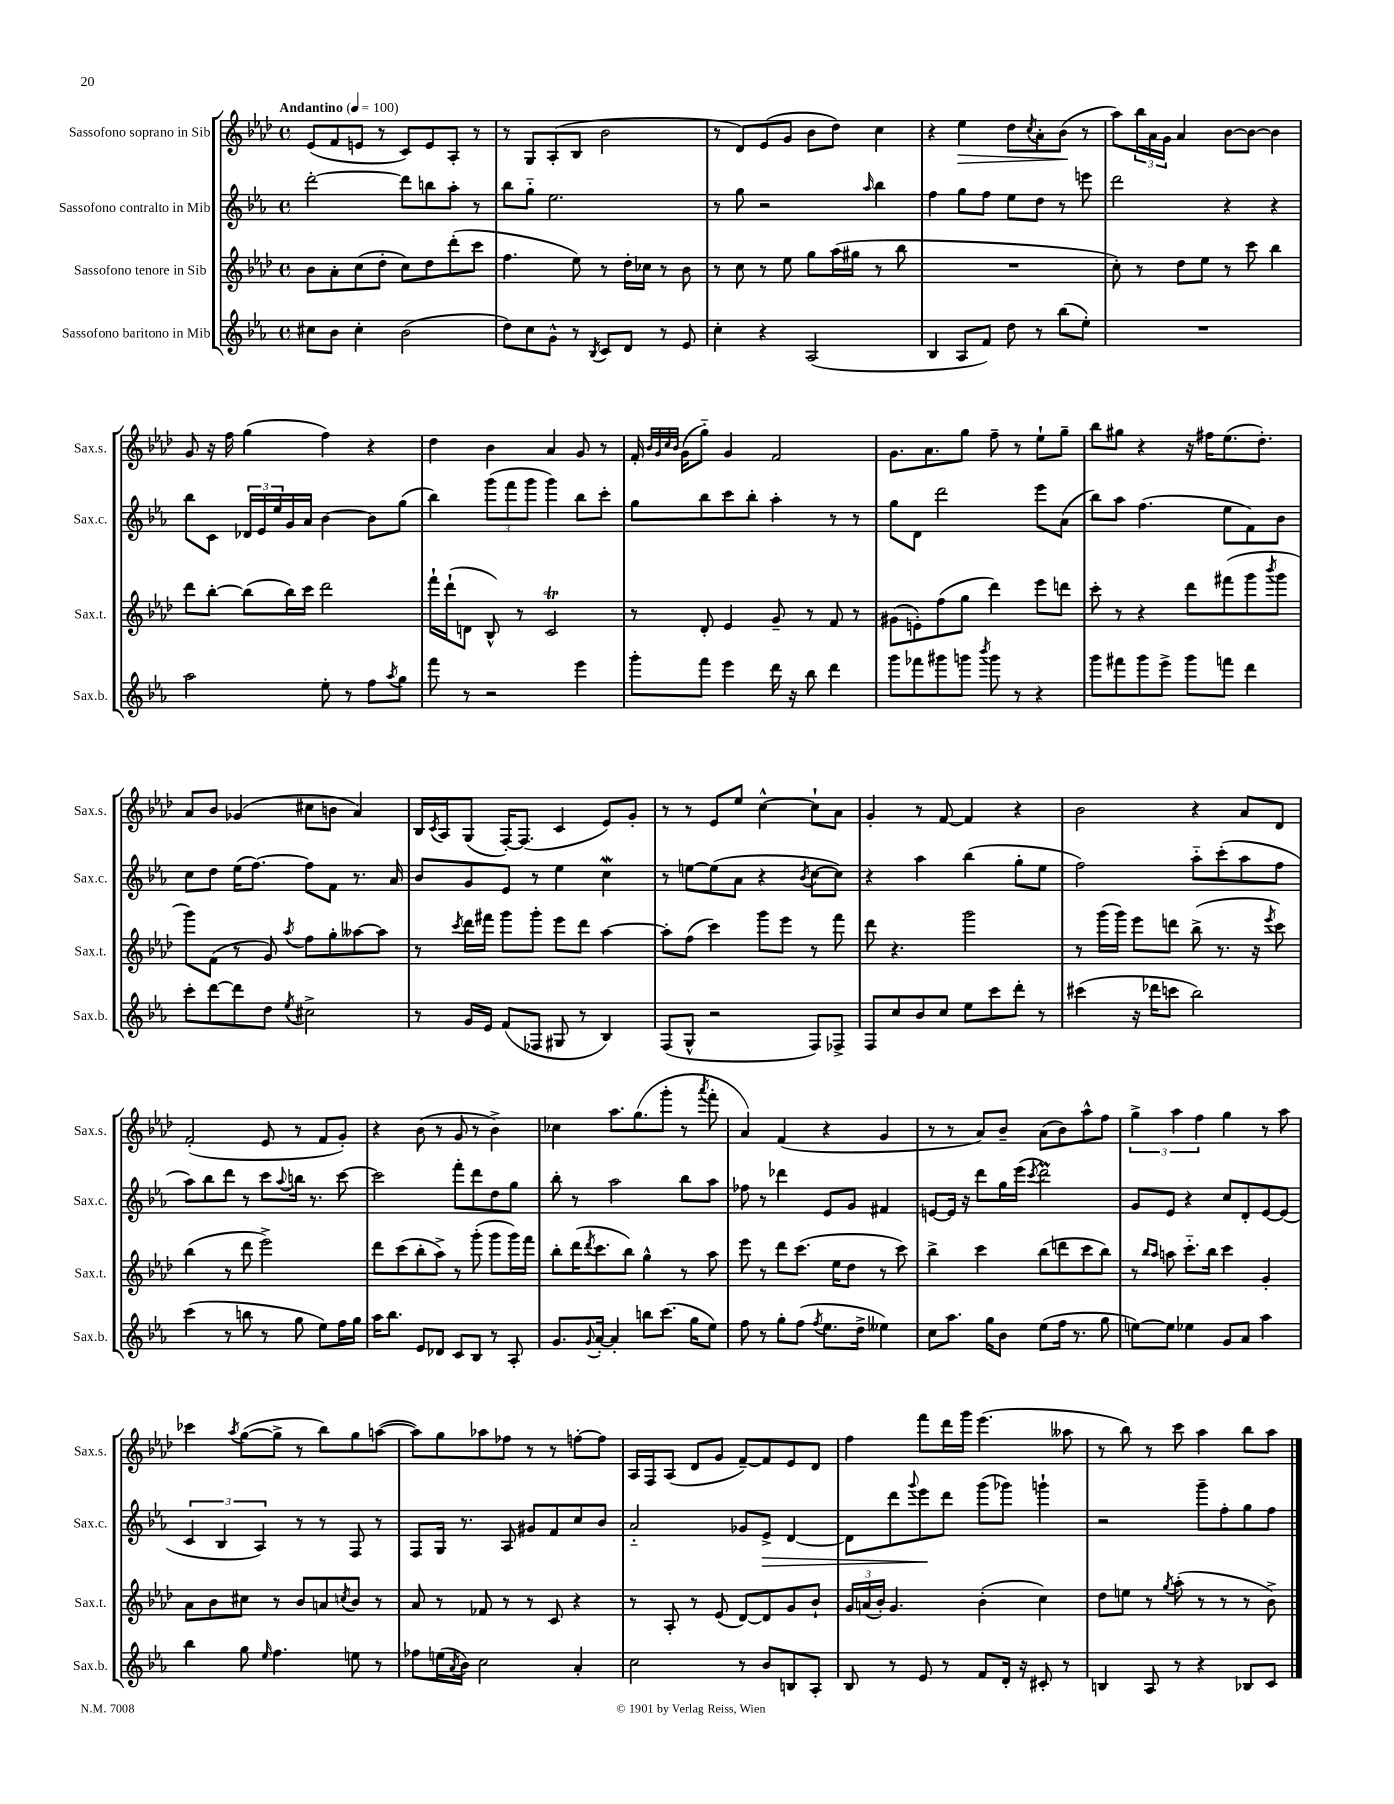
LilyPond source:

<<
\new StaffGroup <<
\new Staff = "s0" \with { instrumentName = "Sassofono soprano in Sib" shortInstrumentName = "Sax.s." } {
    \clef treble \key aes \major \defaultTimeSignature \time 4/4 \tempo "Andantino" 4 = 100
    ees'8( f'8 e'8 r8 c'8) e'8 aes8-. r8 |
    r8 g8 aes8-.( bes8 bes'2 |
    r8 des'8) ees'8( g'8 bes'8 des''8) c''4 |
    r4 ees''4\> des''8 \acciaccatura { c''8 } aes'8-. bes'8\!( r8 |
    aes''8) \tuplet 3/2 { bes''16 aes'16 g'16 } aes'4 bes'8~ bes'8~ bes'4 |
    g'8 r16 f''16 g''4( f''4) r4 |
    des''4 bes'4 aes'4 g'8 r8 |
    f'16-. \grace { bes'32 g'32 c''32 bes'32 } g'16( g''8-_) g'4 f'2 |
    g'8. aes'8. g''8 f''8-- r8 ees''8-! g''8-- |
    bes''8 gis''8 r4 r16 fis''16 ees''8.( des''8.-.) |
    aes'8 bes'8 ges'4( cis''8 b'8 aes'4) |
    bes16 \acciaccatura { c'8 } aes16 g8( f16~-.) f8.( c'4 ees'8) g'8-. |
    r8 r8 ees'8 ees''8 c''4~-^ c''8-! aes'8 |
    g'4-. r8 f'8~ f'4 r4 |
    bes'2 r4 aes'8 des'8 |
    f'2-.( ees'8 r8 f'8 g'8-.) |
    r4 bes'8( r8 g'8 r8 bes'4->) |
    ces''4 aes''8. g''8.( g'''8-. r8 \acciaccatura { aes'''8 } f'''8-. |
    aes'4) f'4( r4 g'4 |
    r8 r8 aes'8) bes'8-- aes'8( bes'8) aes''8-^ f''8 |
    \tuplet 3/2 { g''4-> aes''4 f''4 } g''4 r8 aes''8 |
    ces'''4 \acciaccatura { aes''8 } g''8~( g''8-> r8 bes''8) g''8 a''8~( |
    a''8) g''8 aes''8 fes''8 r8 r8 f''8~-. f''8 |
    aes16 f16 aes8( des'8 g'8 f'8~--) f'8 ees'8 des'8 |
    f''4 f'''8 des'''16 g'''16 ees'''4.( aeses''8 |
    r8 bes''8) r8 c'''8 aes''4 bes''8 aes''8 \bar "|." |
}
\new Staff = "s1" \with { instrumentName = "Sassofono contralto in Mib" shortInstrumentName = "Sax.c." } {
    \clef treble \key ees \major \defaultTimeSignature \time 4/4
    d'''2~-. d'''8 b''8 aes''8-. r8 |
    bes''8 g''8-_ ees''2. |
    r8 g''8 r2 \grace { aes''16 } bes''4 |
    f''4 g''8 f''8 ees''8 d''8 r8 e'''8 |
    d'''2 r4 r4 |
    bes''8 c'8 \tuplet 3/2 { des'16 ees'16 ees''16 } g'16 aes'16 bes'4~ bes'8 g''8( |
    bes''4) \tuplet 3/2 { g'''8( f'''8 g'''8 } g'''4) bes''8 c'''8-. |
    g''8 bes''8 c'''8 bes''8-. aes''4-. r8 r8 |
    g''8 d'8 d'''2 ees'''8 aes'8( |
    bes''8) aes''8 f''4.( ees''8 f'8) bes'8 |
    c''8 d''8 ees''16( f''8.~) f''8 f'8 r8. aes'16 |
    bes'8 g'8 ees'8 r8 ees''4 c''4\mordent |
    r8 e''8~ e''8( aes'8 r4 \acciaccatura { bes'8 } c''8~ c''8) |
    r4 aes''4 bes''4( g''8-. ees''8 |
    f''2) aes''8-_ c'''8-.( aes''8 f''8 |
    aes''8) bes''8 d'''8 r8 c'''8 \appoggiatura { aes''8 } b''16 r8. c'''8~ |
    c'''2 f'''8-. d'''8 d''8 g''8 |
    bes''8-. r8 aes''2 bes''8 aes''8 |
    fes''8 r8 des'''4 ees'8 g'8 fis'4 |
    e'8~ e'16 r16 d'''8 g''16 ees'''16( \acciaccatura { c'''8 } d'''2\prall) |
    g'8 ees'8 r4 c''8 d'8-. ees'8~ ees'8( |
    \tuplet 3/2 { c'4 bes4 aes4) } r8 r8 f8 r8 |
    f8 g16 r8. aes8 gis'8 f'8 c''8 bes'8 |
    aes'2-_ ges'8 ees'8->\> d'4~ |
    d'8 d'''8 \appoggiatura { g'''8 } ees'''8\! d'''8 g'''8( ges'''8) g'''4-! |
    r2 g'''8-- f''8-. g''8 f''8 \bar "|." |
}
\new Staff = "s2" \with { instrumentName = "Sassofono tenore in Sib" shortInstrumentName = "Sax.t." } {
    \clef treble \key aes \major \defaultTimeSignature \time 4/4
    bes'8 aes'8-. c''8( des''8-. c''8) des''8 des'''8-.( c'''8 |
    f''4. ees''8) r8 des''16-. ces''16 r8 bes'8 |
    r8 c''8 r8 ees''8 g''8 aes''16( gis''16 r8 bes''8 |
    R1 |
    c''8-.) r8 des''8 ees''8 r8 c'''8 bes''4 |
    des'''8 bes''8~-. bes''8( bes''16) c'''16 des'''2 |
    f'''16-! des'''16-!( d'8 bes8-^) r8 c'2\trill |
    r8 des'8-. ees'4 g'8-- r8 f'8 r8 |
    gis'8( e'8-.) f''8( g''8 des'''4) ees'''8 d'''8 |
    c'''8-. r8 r4 des'''8 fis'''8( g'''8 \acciaccatura { bes'''8 } g'''8 |
    g'''8) f'8( r8 g'8) \acciaccatura { aes''8 } f''8 g''8-. aeses''8~ aeses''8 |
    r8 \acciaccatura { c'''8 } des'''16 fis'''16 g'''8 g'''8-. ees'''8 des'''8 aes''4~ |
    aes''8-. f''8( c'''4) g'''8 ees'''8 r8 f'''8 |
    des'''8 r4. g'''2 |
    r8 g'''16( g'''16) ees'''8 d'''8 bes''8->( r8. r16 \acciaccatura { ees'''8 } c'''8) |
    bes''4( r8 des'''8 ees'''2->) |
    des'''8 c'''8( bes''8-. aes''8->) r8 g'''8-.( g'''8 g'''16) f'''16 |
    bes''8-. des'''16( \acciaccatura { des'''8 } c'''8. bes''8) g''4-^ r8 aes''8 |
    ees'''8 r8 des'''8 c'''8.( ees''16 des''8 r8 c'''8) |
    bes''4-> c'''4 bes''8( d'''8 c'''8 bes''8) |
    r8 \grace { bes''16 aes''16 } a''8 c'''8.-_ bes''16 c'''4 g'4-. |
    aes'8 bes'8 cis''8 r8 bes'8 a'8 \acciaccatura { c''8 } bes'8 r8 |
    aes'8 r8 fes'8 r8 r8 c'8 r4 |
    r8 aes8-. r8 ees'8( des'8~) des'8 g'8 bes'8-! |
    \tuplet 3/2 { g'16 a'16( bes'16-.) } g'4. bes'4-.( c''4) |
    des''8 e''8 r8 \acciaccatura { g''8 } aes''8-.( r8 r8 r8 bes'8->) \bar "|." |
}
\new Staff = "s3" \with { instrumentName = "Sassofono baritono in Mib" shortInstrumentName = "Sax.b." } {
    \clef treble \key ees \major \defaultTimeSignature \time 4/4
    cis''8 bes'8 cis''4-. bes'2( |
    d''8) c''8 g'8-^ r8 \acciaccatura { bes8 } c'8 d'8 r8 ees'8 |
    c''4-. r4 aes2( |
    bes4 aes8 f'8) d''8 r8 bes''8( ees''8-.) |
    R1 |
    aes''2 ees''8-. r8 f''8 \acciaccatura { aes''8 } g''8 |
    f'''8 r8 r2 ees'''4 |
    g'''8-. f'''8 ees'''4 d'''16 r16 bes''8 d'''4 |
    g'''8 fes'''8 gis'''8 g'''8 \acciaccatura { bes'''8 } g'''8 r8 r4 |
    g'''8 fis'''8 g'''8 ees'''8-> g'''8 f'''8 d'''4 |
    c'''8-. d'''8~ d'''8 d''8 \acciaccatura { ees''8 } cis''2-> |
    r8 g'16 ees'16 f'8( fes8 gis8 r8 bes4) |
    f8( g8-^ r2 f8) fes8-> |
    f8 c''8 bes'8 c''8 ees''8 c'''8 d'''8-. r8 |
    cis'''4( r16 des'''16 c'''8 bes''2) |
    c'''4( r8 b''8 r8 g''8 ees''8) f''16 g''16 |
    aes''16 bes''8. ees'8 des'8 c'8 bes8 r8 aes8-. |
    g'8. \appoggiatura { g'8 } aes'16~-. aes'4-. b''8 c'''8.( g''16 ees''8) |
    f''8 r8 g''8-. f''8( \acciaccatura { f''8 } ees''8. d''16-> eeses''4) |
    c''8 aes''8. g''16 bes'8 ees''8( f''16 r8. g''8 |
    e''8~) e''8 ees''4 g'8 aes'8 aes''4 |
    bes''4 g''8 \grace { ees''16 } f''4. e''8 r8 |
    fes''8 e''16( \acciaccatura { aes'8 } bes'16) c''2 aes'4-. |
    c''2 r8 bes'8 b8 aes8-. |
    bes8 r8 ees'8 r8 f'8 d'16-. r16 cis'8-. r8 |
    b4 aes8 r8 r4 bes8 c'8 \bar "|." |
}
>>
>>
\layout { \context { \Score \remove "Bar_number_engraver" } }
